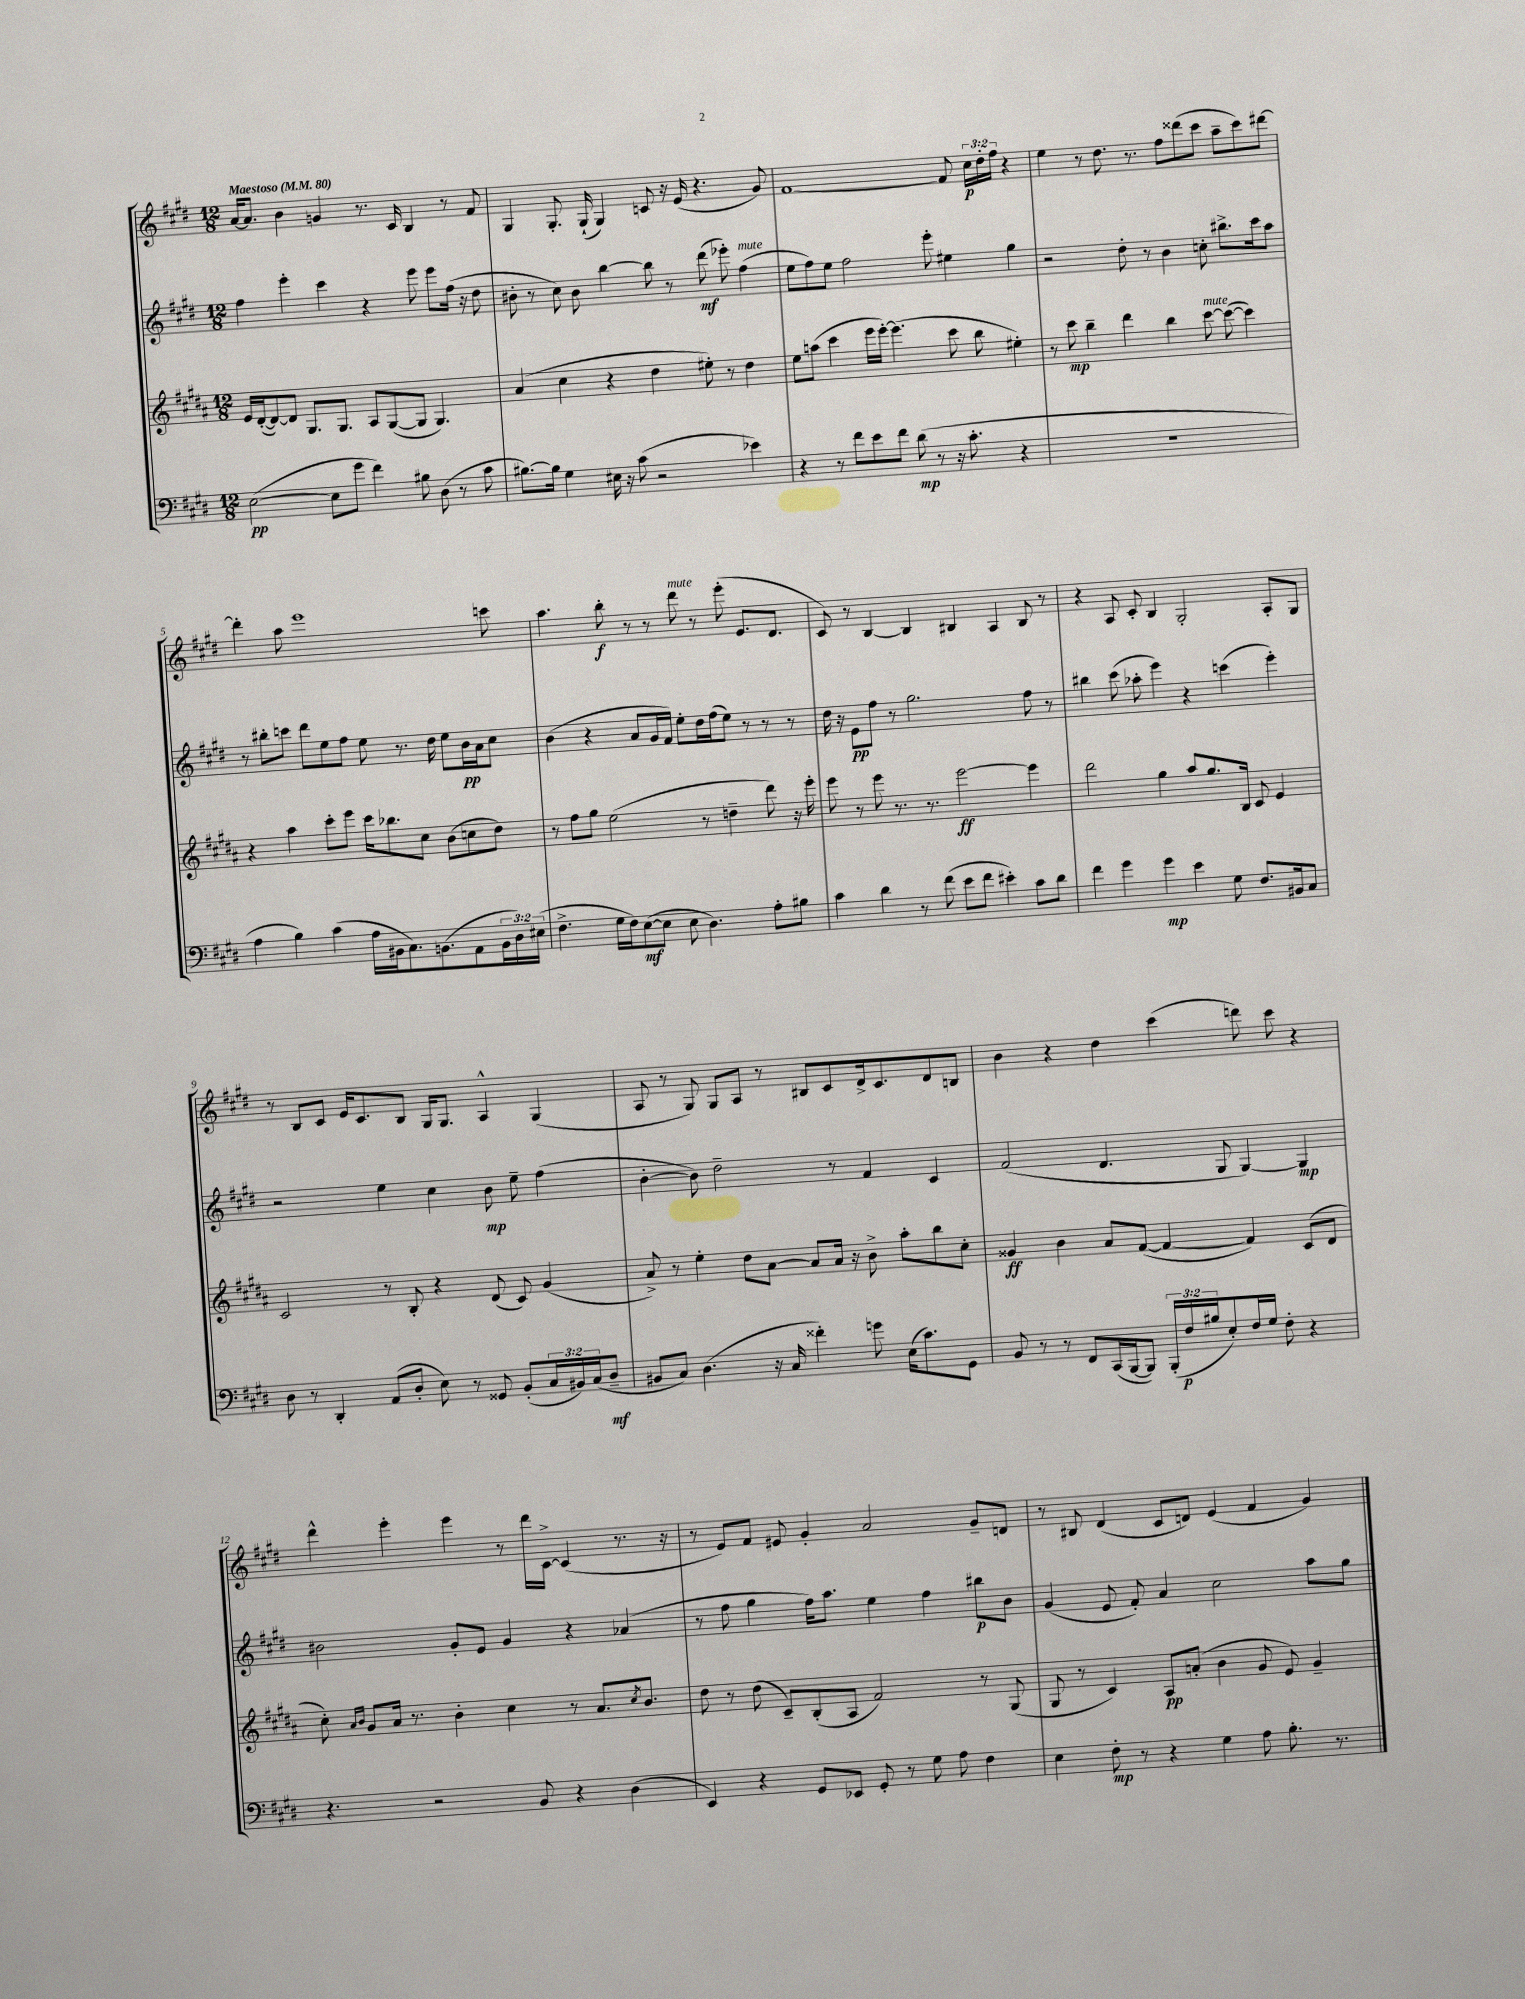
<<
\new StaffGroup <<
\new Staff = "s0" {
    \clef treble \key e \major \numericTimeSignature \time 12/8 \override Staff.TupletNumber.text = #tuplet-number::calc-fraction-text \tempo "Maestoso" 4 = 80
    a'16~ a'8. b'4 g'4 r8. cis'16 b4 r8 fis'8 |
    gis4 gis8.-. gis16-!( gis4) c'8 r16 e'16( r4. gis'8) |
    fis'1~ fis'8 \tuplet 3/2 { cis''16\p dis''16-. fis''16 } r4 |
    e''4 r8 dis''8. r8. fis''8 disis'''8( cis'''8 a''8-- cis'''8) dis'''8~ |
    dis'''4-. a''8 e'''1 c'''8 |
    a''4. b''8-.\f r8 r8 dis'''8^\markup { \italic "mute" } r8 e'''8-.( e'8. dis'8. |
    cis'8) r8 b4~ b4 bis4 a4 bis8 r8 |
    r4 a8 cis'8-. b4 gis2-. a8-. gis8 |
    r8 b8 cis'8 e'16 cis'8. b8 gis16 gis8. a4-^ gis4( |
    a8 r8 gis8) gis8 a8 r8 bis8 cis'8 dis'16-> cis'8. dis'8 b8 |
    b'4 r4 dis''4 cis'''4( d'''8) cis'''8 r4 |
    dis'''4-^ e'''4-. e'''4 r8 dis'''16 cis'16~-> cis'4( r8. r16 |
    r8 e'8) fis'8 eis'8 gis'4-. a'2 gis'8-- d'8 |
    r8 bis8 dis'4( cis'8 d'8) e'4( fis'4 gis'4) \bar "|." |
}
\new Staff = "s1" {
    \clef treble \key e \major \numericTimeSignature \time 12/8
    fis''4 e'''4-. cis'''4 r4 e'''8 e'''8 fis''16( r16 dis''8 |
    bis'8-. r8 cis''8) bis'8 b''4~ b''8 r8 dis'''8\mf( ees'''8-.) fis''4^\markup { \italic "mute" }( |
    e''8 fis''8) e''8 fis''2 e'''8-. eis''4 gis''4 |
    r2 dis''8-. r8 b'4 c''8-. bis''8.-> cis'''16 a''8 |
    r8 bis''8-. c'''8 dis'''8 e''8 fis''8 e''8 r8. dis''16 e''8 b'16\pp a'16 cis''8 |
    b'4( r4 a'8 gis'16 fis'16) e''8-. dis''16 fis''16( e''8) r8 r8 r8 |
    dis''16 r16 e'8\pp fis''8 r8 gis''2. fis''8 r8 |
    bis''4 cis'''8( aes''8-. e'''4) r4 c'''4( e'''4-.) |
    r2 e''4 cis''4 b'8\mp e''8-- fis''4( |
    b'4~-. b'8) dis''2-- r8 fis'4 cis'4 |
    fis'2( dis'4. gis8 gis4~) gis4\mp |
    bis'2 gis'8-. e'8 gis'4 r4 aes'4( |
    r8 fis''8 gis''4 fis''16) a''8. e''4 fis''4 bis''8\p b'8 |
    gis'4( e'8 fis'8-.) a'4 cis''2 a''8 gis''8 \bar "|." |
}
\new Staff = "s2" {
    \clef treble \key b \major \numericTimeSignature \time 12/8
    e'16 dis'16~-.( dis'8~) dis'8 gis8. gis8. ais8 gis8~( gis8 gis4.) |
    ais'4( cis''4 r4 dis''4 eis''8-.) r8 dis''4 |
    e''8 a''8( cis'''4 e'''16 e'''16~-.) e'''4.( cis'''8 b''8 eis''4-.) |
    r8 cis'''8\mp b''4-- dis'''4 b''4 cis'''8~^\markup { \italic "mute" } cis'''8~( cis'''4) |
    r4 ais''4 cis'''8-. e'''8 cis'''16 bes''8. cis''8 b'8( c''8 dis''8) |
    r8 fis''8 gis''8 e''2( r8 d''4-- dis'''8) r16 e'''16-. |
    e'''8 r8 e'''8 r8. r8. e'''2~\ff e'''4 |
    dis'''2 gis''4 ais''8 gis''8. b16 cis'8 e'4 |
    cis'2 r8 b8-. r4 dis'8( cis'8) gis'4( |
    ais'8->) r8 e''4-. dis''8 ais'8~ ais'8 ais'16 r16 b'8-> ais''8-. b''8 cis''8-. |
    gisis'4\ff b'4 ais'8 fis'8~( fis'4~ fis'4) cis'8( dis'8 |
    cis''8-.) \grace { ais'16 b'16 } gis'8 ais'16 r8. b'4-. cis''4 r8 ais'8. \acciaccatura { cis''8 } b'8. |
    dis''8 r8 dis''8( cis'8--) b8-.( ais8 fis'2) r8 gis8( |
    gis8 r8 cis'4) ais8\pp a'8-.( b'4 gis'8 e'8) gis'4-- \bar "|." |
}
\new Staff = "s3" {
    \clef bass \key e \major \numericTimeSignature \time 12/8 \override Staff.TupletNumber.text = #tuplet-number::calc-fraction-text
    e2~\pp( e8 gis'8 fis'4) bis8 dis8( r8 cis'8 |
    bis8.~) bis16 gis4 eis16 r16 cis'8( r2 ees'4) |
    r4 r8 fis'8 e'8 fis'8 dis'8\mp( r8 r16 cis'8.-. r4 |
    R1. |
    a4 b4) cis'4( a16 bis,16 cis8.) b,8.( a,8 \tuplet 3/2 { b,16 dis16) eis16( } |
    fis4.-> gis16 fis16) e8~\mf( e8 e8 dis4.) a8-. bis8 |
    cis'4 dis'4 r8 fis'8( e'8 fis'8 eis'4-.) cis'8 dis'8 |
    fis'4 gis'4 gis'4\mp e'4 gis8 fis8. bis,16 cis8 |
    dis8 r8 dis,4-. a,8( dis8-. e8) r8 gisis,8 b,8-.( \tuplet 3/2 { cis16 bis,16) cis16( } dis8--\mf |
    bis,8 cis8) dis4.( r16 cis16 fisis'4-.) g'8 e16( cis'8.) gis,8 |
    b,8 r8 r8 fis,8 cis,16( b,,16~ b,,8) \tuplet 3/2 { b,,16-.( fis16\p bis16 } e8-.) fis16 gis16 fis8-. r4 |
    r4. r2 b,8 r4 dis4( |
    e,4) r4 gis,8 ees,8 gis,8-. r8 gis8 a8 fis4 |
    e4 fis8-.\mp r8 r4 gis4 a8 b8.-. r8. \bar "|." |
}
>>
>>
